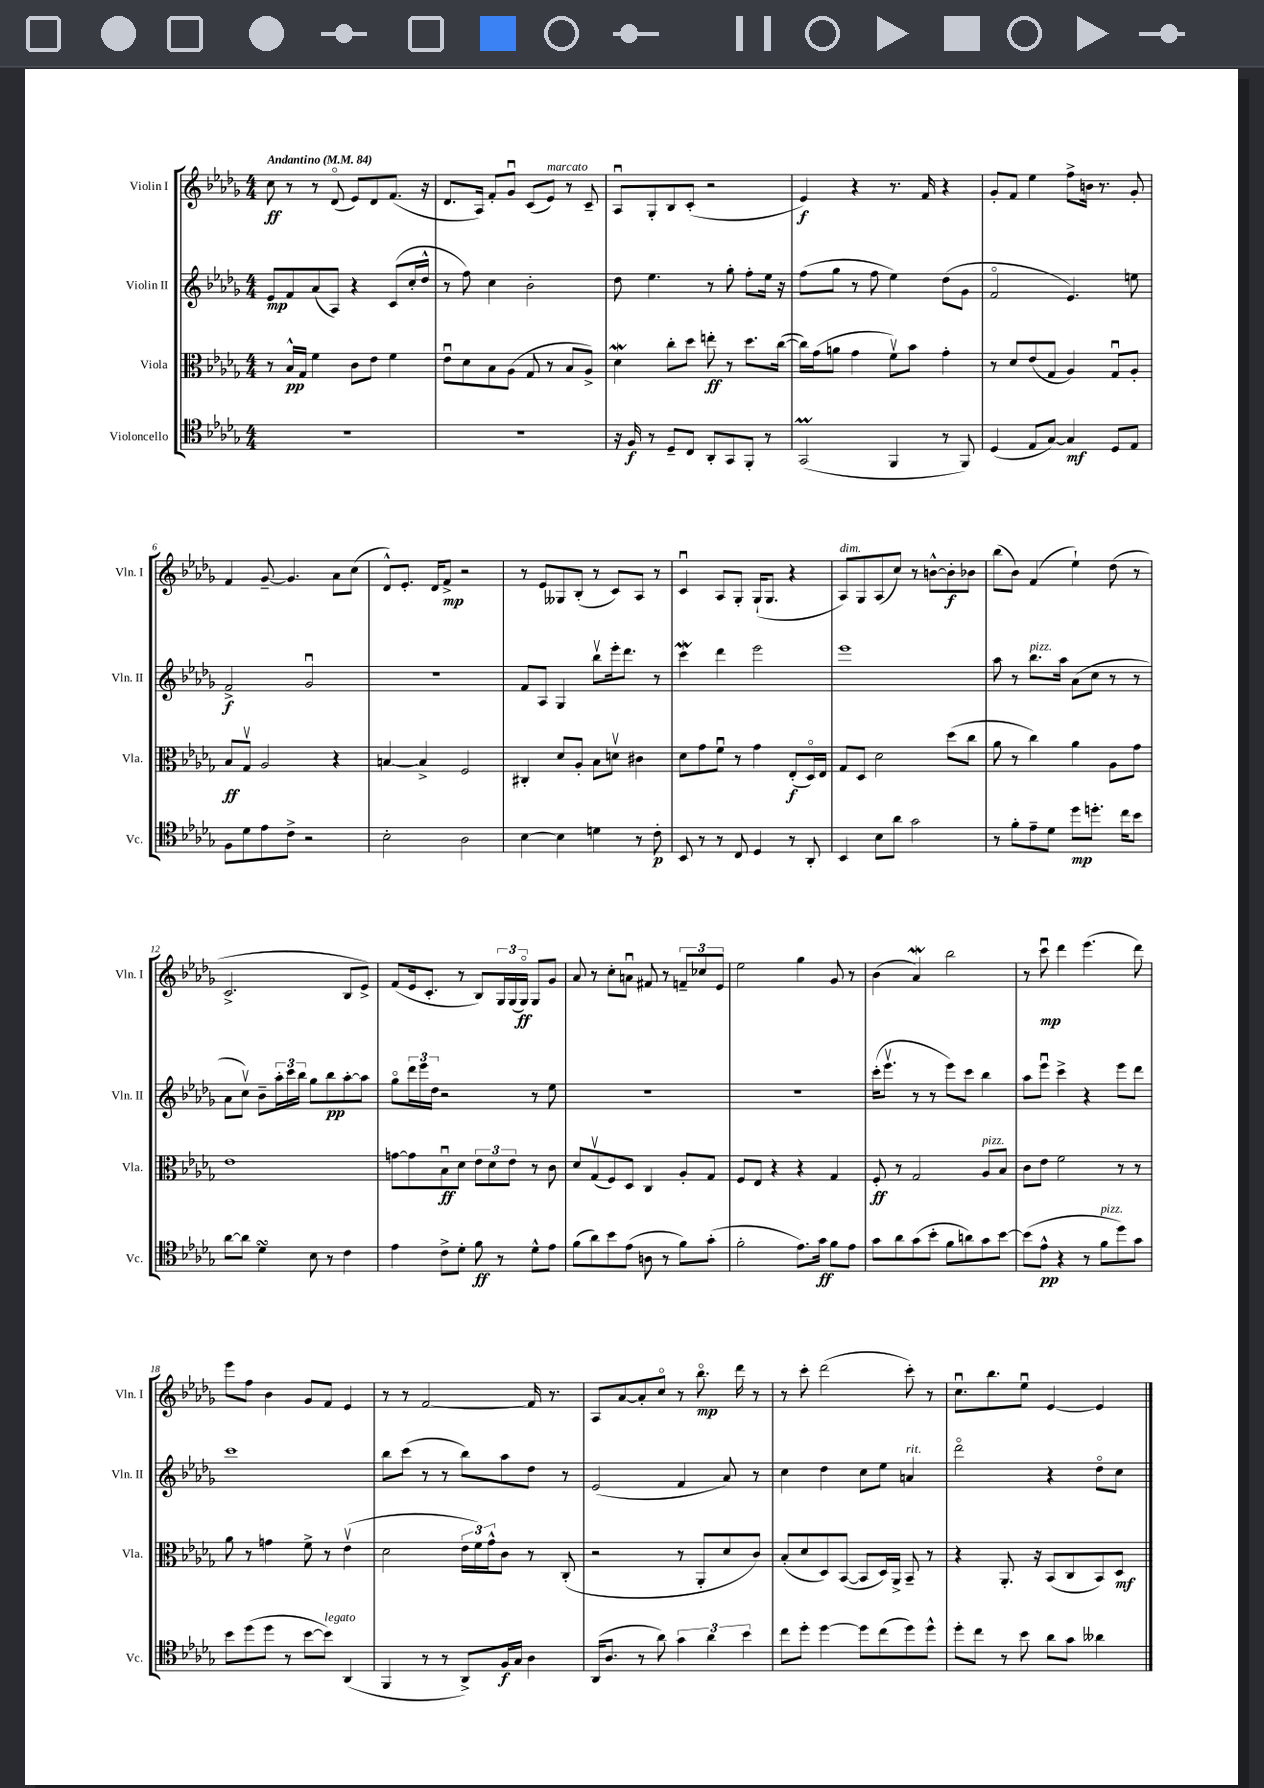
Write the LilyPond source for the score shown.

<<
\new StaffGroup <<
\new Staff = "s0" \with { instrumentName = "Violin I" shortInstrumentName = "Vln. I" } {
    \clef treble \key des \major \numericTimeSignature \time 4/4 \tempo "Andantino" 4 = 84
    c''8\ff r8 r8 des'8\flageolet( ees'8) des'8 f'8.( r16 |
    des'8. aes16) f'8-. ges'8\downbow c'8( ees'8^\markup { \italic "marcato" }) r8 c'8-- |
    aes8\downbow ges8-. bes8 c'8-.( r2 |
    ees'4\f) r4 r8. f'16 r4 |
    ges'8-. f'8 ees''4 f''8-> b'16 r8. ges'8-. |
    f'4 ges'8~-- ges'4. aes'8 c''8( |
    des'8-^) ees'8.-. des'16 f'8->\mp r2 |
    r8 ees'8 geses8 bes8-.( r8 c'8) aes8 r8 |
    c'4\downbow aes8 ges8-. ges16-!( ges8. r4 |
    aes8^\markup { \italic "dim." }) ges8 aes8( c''8) r8 b'8~-^ b'8-.\f bes'8 |
    bes''8( bes'8) f'4( ees''4-!) des''8( r8 |
    c'2.-> bes8 ees'8->) |
    f'8( ees'16 c'8.-. r8 bes8) \tuplet 3/2 { ges16 ges16( ges16\flageolet\ff) } ges8 ges'8 |
    aes'8 r8 c''8-. a'8\downbow fis'8 r8 \tuplet 3/2 { f'8-- ces''8 ees'8 } |
    ees''2 ges''4 ges'8 r8 |
    bes'4( aes'4\mordent) bes''2 |
    r8 c'''8\downbow\mp des'''4 ees'''4.( des'''8) |
    ees'''8 f''8 bes'4 ges'8 f'8 ees'4 |
    r8 r8 f'2~ f'16 r8. |
    aes8 aes'8~ aes'8-. c''8\flageolet r8 bes''8.\flageolet\mp des'''16 r8 |
    r8 c'''8-. des'''2( c'''8-.) r8 |
    c''8.\downbow bes''8. ees''8\downbow ees'4~ ees'4 \bar "|." |
}
\new Staff = "s1" \with { instrumentName = "Violin II" shortInstrumentName = "Vln. II" } {
    \clef treble \key des \major \numericTimeSignature \time 4/4
    ees'8\mp f'8 aes'8( aes8) r4 c'8( c''16-. des''16-^ |
    r8 f''8) c''4 bes'2-. |
    des''8 ees''4. r8 ges''8-. f''8-. ees''16 r16 |
    f''8( ges''8 r8 f''8 ees''4) des''8( ges'8 |
    f'2\flageolet ees'4.) e''8 |
    f'2->\f ges'2\downbow |
    R1 |
    f'8 aes8 ges4 bes''8\upbow ees'''16-. des'''8. r8 |
    c'''4\mordent des'''4 ees'''2 |
    ees'''1 |
    aes''8 r8 bes''8.^\markup { \italic "pizz." } aes''16 aes'8( c''8 r8 r8 |
    aes'8 c''8\upbow) bes'8-- \tuplet 3/2 { aes''16-. c'''16 bes''16 } ges''8 bes''8\pp aes''8~-. aes''8 |
    ges''8\flageolet \tuplet 3/2 { des'''16 ees'''16 des''16 } r2 r8 ees''8 |
    R1 |
    R1 |
    c'''16-.( ees'''8.\upbow r8 r8 ees'''8) c'''8 bes''4 |
    aes''8 ees'''8\downbow c'''4-> r4 ees'''8 des'''8 |
    c'''1 |
    bes''8 c'''8( r8 r8 bes''8) aes''8 des''8 r8 |
    ees'2( f'4 aes'8) r8 |
    c''4 des''4 c''8 ees''8 a'4^\markup { \italic "rit." } |
    des'''2\flageolet r4 des''8\flageolet c''8 \bar "|." |
}
\new Staff = "s2" \with { instrumentName = "Viola" shortInstrumentName = "Vla." } {
    \clef alto \key des \major \numericTimeSignature \time 4/4
    r8 bes16-^\pp ges16 f'4 c'8 ees'8 f'4 |
    ees'8\downbow des'8 bes8 aes8( ges8 r8 bes8 aes8->) |
    des'4\mordent c''8-. des''8 e''8-.\ff r8 des''8. c''16~( |
    c''16) ges'16( a'8 ges'4 f'8\upbow) bes'8 ges'4-. |
    r8 des'8 ees'8( ges8 aes4) ges8\downbow aes8-. |
    bes8\ff ges8\upbow aes2 r4 |
    b4~ b4-> f2 |
    cis4-. des'8 aes8-. bes8 d'8\upbow cis'4 |
    des'8 ges'8 f'8\downbow r8 ges'4 ees8-.\f( des16\flageolet) ees16 |
    ges8 des8 des'2 des''8( c''8 |
    aes'8 r8 c''4) aes'4 aes8 ges'8 |
    ees'1 |
    g'8~ g'8 bes8\downbow\ff des'8 \tuplet 3/2 { ees'8 des'8 ees'8 } r8 c'8 |
    des'8 ges8\upbow( f8) des8 c4 aes8-. ges8 |
    f8 ees8 r4 r4 ges4 |
    f8-.\ff r8 ges2 aes8^\markup { \italic "pizz." } bes8 |
    c'8 ees'8 f'2 r8 r8 |
    aes'8 r8 g'4 f'8-> r8 ees'4\upbow( |
    des'2 \tuplet 3/2 { ees'16 f'16) ges'16-^ } c'8 r8 c8-.( |
    r2 r8 aes,8-. des'8 c'8) |
    bes8-.( des'8 des8) bes,8~( bes,8 des16) aes,16-> bes,8-- r8 |
    r4 aes,8.-. r16 bes,8( c8 bes,8) des8\mf \bar "|." |
}
\new Staff = "s3" \with { instrumentName = "Violoncello" shortInstrumentName = "Vc." } {
    \clef tenor \key des \major \numericTimeSignature \time 4/4
    R1 |
    R1 |
    r16 f16\f r8 des8-- c8 aes,8-. ges,8 f,8-. r8 |
    ges,2\prall( f,4 r8 f,8) |
    des4( ees8 ges8~) ges4\mf des8 ees8 |
    f8 des'8 ees'8 c'8-> r2 |
    bes2-. aes2 |
    bes4~ bes4 d'4 r8 c'8-.\p |
    bes,8 r8 r8 c8 des4 r8 aes,8-. |
    bes,4 bes8 aes'8 ges'2 |
    r8 f'8-. ees'8-- des'8 des''8\mp d''8.-. c''16 bes'8 |
    aes'8~ aes'8 des'4\turn bes8 r8 c'4 |
    ees'4 c'8-> des'8-. f'8\ff r8 des'8-^ ees'8 |
    f'8( aes'8) bes'8 ees'8( a8 r8 f'8) ges'8-.( |
    f'2-. ees'8.) ges'16\ff f'8 ees'8 |
    ges'8 aes'8 ges'8( bes'8-. f'8 a'8) ges'8 bes'8~ |
    bes'8( ees'8-^\pp r4 r8 f'8^\markup { \italic "pizz." } des''8) ges'8 |
    bes'8 des''8( des''8 r8 bes'8~ bes'8^\markup { \italic "legato" }) aes,4( |
    f,4 r8 r8 aes,8->) f16\f ges16 aes4 |
    aes,16( aes8. r8 aes'8) \tuplet 3/2 { ges'4 aes'4 bes'4 } |
    c''8 des''8-. des''4~ des''8 c''8( des''8) des''8-^ |
    des''8-. c''8 r8 bes'8 aes'8 ges'8 aeses'4 \bar "|." |
}
>>
>>
